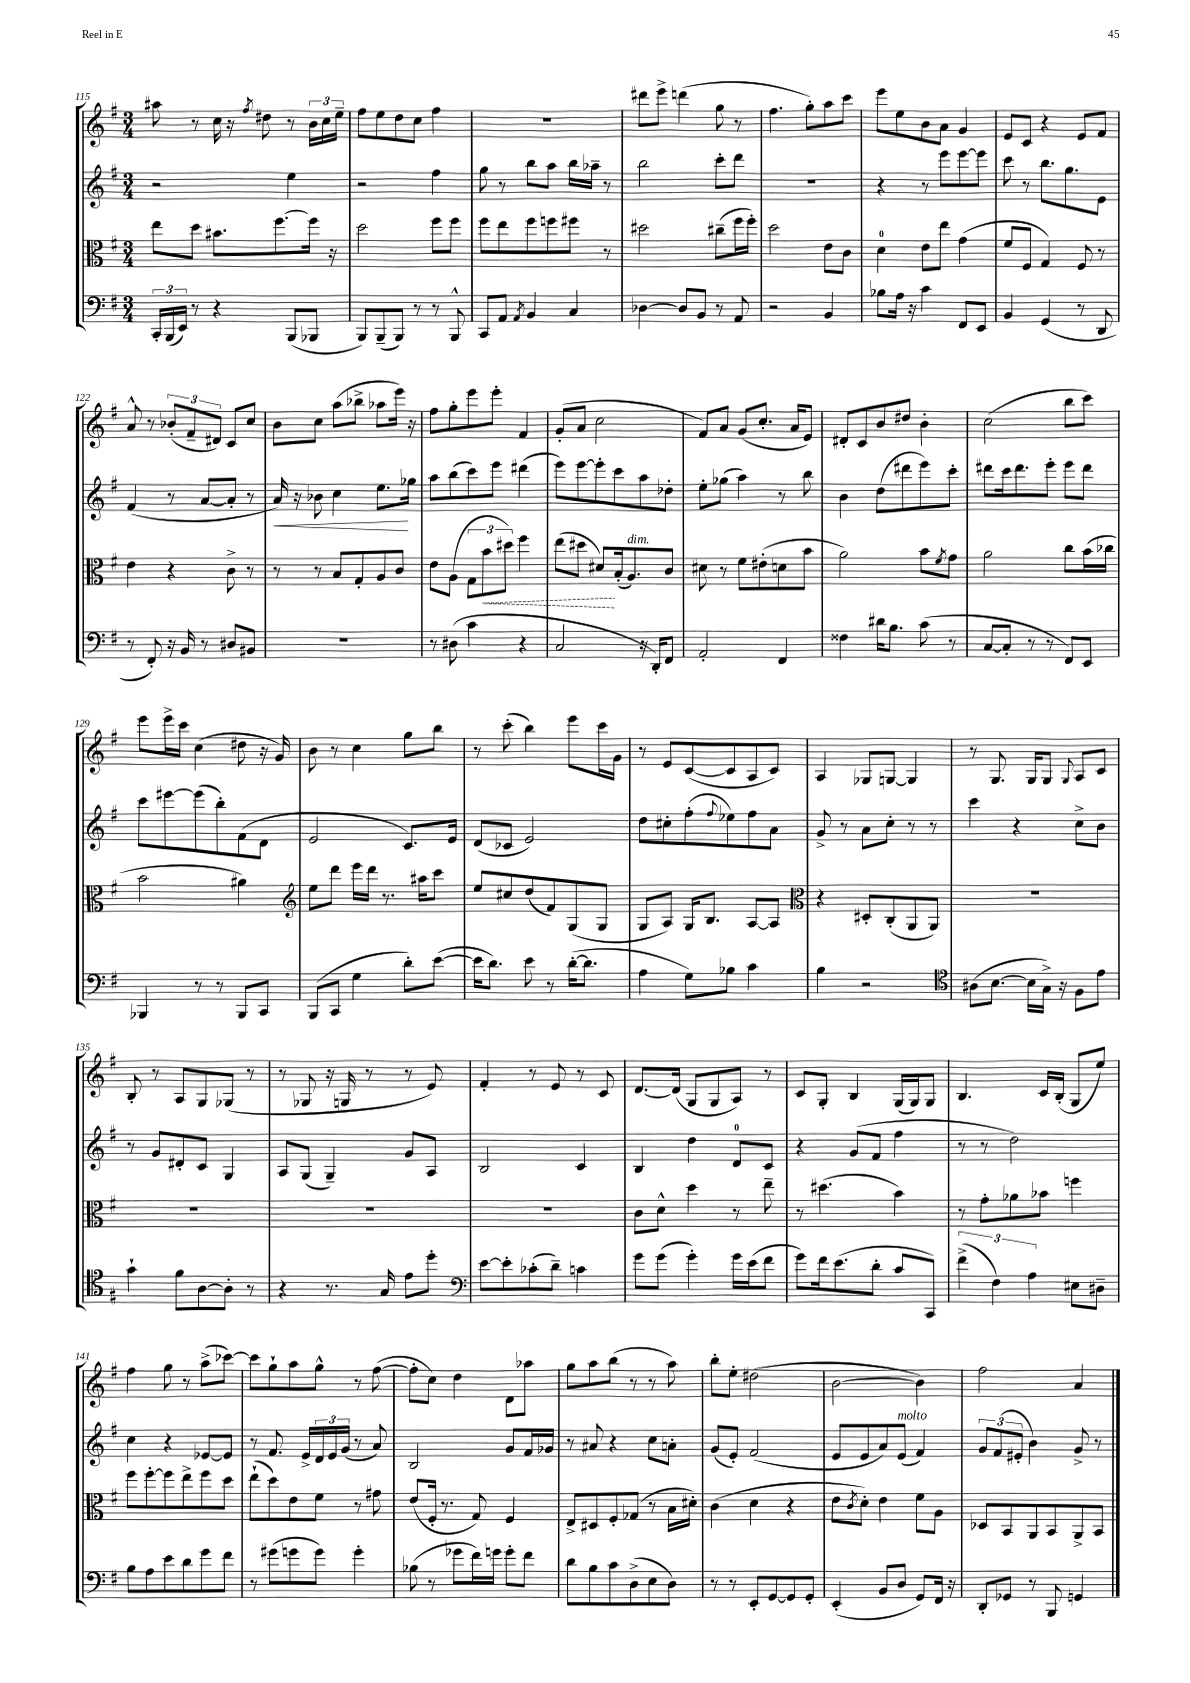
<<
\new StaffGroup <<
\new Staff = "s0" {
    \clef treble \key g \major \numericTimeSignature \time 3/4
    ais''8 r8 c''16 r16 \acciaccatura { fis''8 } dis''8 r8 \tuplet 3/2 { b'16 c''16 e''16-- } |
    fis''8 e''8 d''8 c''8 fis''4 |
    R2. |
    dis'''8 e'''8-> d'''4( g''8 r8 |
    fis''4. g''8-.) a''8 c'''8 |
    e'''8 e''8 b'8 a'8 g'4 |
    e'8 c'8 r4 e'8 fis'8 |
    a'8-^ r8 \tuplet 3/2 { bes'8-.( fis'8-- dis'8) } c'8 c''8 |
    b'8 c''8 a''8( bes''8-> aes''8 e'''16) r16 |
    fis''8 g''8-. e'''8 e'''8-. fis'4 |
    g'8-.( a'8 c''2 |
    fis'8) a'8 g'8( c''8.-. a'16 e'8) |
    dis'8-. c'8 b'8 dis''8 b'4-. |
    c''2( b''8 c'''8) |
    e'''8 e'''16-> c'''16 c''4( dis''8 r16 g'16) |
    b'8 r8 c''4 g''8 b''8 |
    r8 c'''8-.( b''4) e'''8 c'''16 g'16 |
    r8 e'8 c'8~( c'8 a8 c'8) |
    a4 ges8 g8~ g4 |
    r8 g8. g16 g8 \appoggiatura { g8 } a8 c'8 |
    b8-. r8 a8 g8 ges8( r8 |
    r8 ges8 r16 g16 r8 r8 e'8) |
    fis'4-. r8 e'8 r8 c'8 |
    d'8.~ d'16( g8 g8 a8) r8 |
    c'8 g8-. b4 g16( g16) g8 |
    b4. c'16 b16-.( g8 e''8) |
    fis''4 g''8 r8 a''8->( ces'''8~) |
    ces'''8 g''8-! a''8 g''8-^ r8 fis''8~( |
    fis''8-. c''8) d''4 d'8 aes''8 |
    g''8 a''8 b''8( r8 r8 a''8) |
    b''8-. e''8-. dis''2( |
    b'2~ b'4) |
    fis''2 a'4 \bar "|." |
}
\new Staff = "s1" {
    \clef treble \key g \major \numericTimeSignature \time 3/4
    r2 e''4 |
    r2 fis''4 |
    g''8 r8 b''8 a''8 b''16 aes''16-- r8 |
    b''2 c'''8-. d'''8 |
    R2. |
    r4 r8 e'''8 e'''8~ e'''8 |
    c'''8 r8 b''8. g''8. e'8 |
    fis'4( r8 a'8~ a'8-. r8 |
    a'16\<) r16 bes'8 c''4 e''8.\! ges''16 |
    a''8 b''8( c'''8) e'''8 dis'''4( |
    e'''8) e'''8~ e'''8-. c'''8 a''8 des''8-. |
    e''8-. ges''8( a''4) r8 b''8 |
    b'4 d''8( dis'''8 e'''8) c'''8-. |
    dis'''8 c'''16 dis'''8. e'''8-. e'''8 dis'''8 |
    c'''8 eis'''8~ eis'''8( b''8-.) fis'8( d'8 |
    e'2 c'8.) e'16 |
    d'8( ces'8 e'2) |
    d''8 cis''8-. fis''8-.( \appoggiatura { fis''8 } ees''8) fis''8 a'8 |
    g'8-> r8 a'8 c''8-. r8 r8 |
    c'''4 r4 c''8-> b'8 |
    r8 g'8 dis'8-. c'8 g4 |
    a8 g8( g4--) g'8 a8 |
    b2 c'4 |
    b4 d''4 d'8-0 c'8 |
    r4 g'8( fis'8 fis''4 |
    r8 r8 d''2) |
    c''4 r4 ees'8~ ees'8 |
    r8 fis'8. e'16-> \tuplet 3/2 { d'16 e'16 g'16( } r8 a'8) |
    b2 g'8 fis'16 ges'16 |
    r8 ais'8 r4 c''8 a'8-. |
    g'8( e'8-.) fis'2( |
    e'8 e'8 a'8) e'8^\markup { \italic "molto" }( fis'4) |
    \tuplet 3/2 { g'8 fis'8( eis'8-. } b'4) g'8-> r8 \bar "|." |
}
\new Staff = "s2" {
    \clef alto \key g \major \numericTimeSignature \time 3/4
    e''8 d''8 bis'8. fis''8.~ fis''16 r16 |
    d''2 fis''8 fis''8 |
    fis''8 e''8 fis''8 f''8 fis''8 r8 |
    dis''2 cis''8--( fis''16 fis''16-.) |
    d''2 e'8 c'8 |
    d'4-0 e'8 e''8 g'4( |
    fis'8 fis8 g4) fis8 r8 |
    e'4 r4 c'8-> r8 |
    r8 r8 b8 g8-. a8 c'8 |
    e'8 a8( \tuplet 3/2 { g8 \once \override Hairpin.style = #'dashed-line b'8\< dis''8) } fis''4 |
    e''8( dis''8 dis'8\!) b16-.( a8.^\markup { \italic "dim." }) c'8 |
    dis'8 r8 fis'8 eis'8-.( d'8 b'8 |
    a'2) b'8 \acciaccatura { fis'8 } g'8 |
    a'2 c''8 b'16( ces''16 |
    b'2 ais'4) |
    \clef treble e''8 d'''8 e'''16 d'''16 r8. ais''16 c'''8 |
    e''8 cis''8 d''8( fis'8) g8( g8 |
    g8 a8) g16 b8. a8~ a8 |
    \clef alto r4 dis8-. c8-.( a,8 a,8) |
    R2. |
    R2. |
    R2. |
    R2. |
    c'8 d'8-^ d''4 r8 e''8-- |
    r8 dis''4.( b'4) |
    r8 g'8-. aes'8 bes'8 f''4 |
    fis''8 fis''8~-. fis''8 e''8-> fis''8 d''8 |
    e''8-!( d''8) e'8 fis'8 r8 gis'8 |
    e'8( fis16-. r8. g8) fis4 |
    e8-> dis8 fis8-. ges8( r8 b16 dis'16-.) |
    c'4( d'4 r4 |
    e'8 \acciaccatura { c'8 } d'8-.) e'4 fis'8 a8 |
    des8 b,8 a,8 b,8 a,8-> b,8 \bar "|." |
}
\new Staff = "s3" {
    \clef bass \key g \major \numericTimeSignature \time 3/4
    \tuplet 3/2 { c,16-. b,,16( e,16) } r8 r4 b,,8( bes,,8 |
    b,,8) b,,8--( b,,8) r8 r8 b,,8-^ |
    c,8 a,8 \acciaccatura { a,8 } b,4 c4 |
    des4~ des8 b,8 r8 a,8 |
    r2 b,4 |
    bes8 a16 r16 c'4 fis,8 e,8 |
    b,4 g,4( r8 d,8 |
    r8 fis,8-.) r16 b,16 r8 dis8 bis,8 |
    R2. |
    r8 dis8( c'4 r4 |
    c2 r16 d,16-.) fis,8 |
    a,2-. fis,4 |
    fisis4 dis'16 b8. c'8( r8 |
    c8~ c8-. r8 r8 fis,8) e,8 |
    bes,,4 r8 r8 bes,,8 c,8 |
    b,,8( c,8 g4 d'8-.) e'8~( |
    e'16 d'8.) e'8 r8 d'16~-.( d'8. |
    a4 g8) bes8 c'4 |
    b4 r2 |
    \clef tenor ais8( b8.~ b16 g16->) r16 fis8 e'8 |
    g'4-! fis'8 a8~ a8-. r8 |
    r4 r8. g16 e'8 d''8-. |
    \clef bass e'8~ e'8-. ces'8-.( d'8--) c'4 |
    g'8 g'8( g'4-.) g'16 e'16( fis'8 |
    g'8) fis'16 e'8.( d'8-. c'8 c,8) |
    \tuplet 3/2 { fis'4->( fis4) a4 } eis8 dis8-- |
    b8 a8 e'8 d'8 g'8 fis'8 |
    r8 gis'8( g'8 g'8) g'4-. |
    bes8( r8 ges'8 fis'16) g'16 g'8-. fis'8 |
    d'8 b8 c'8 d8->( e8 d8) |
    r8 r8 e,8-. g,8~ g,8 g,8-. |
    e,4-.( b,8 d8 g,8) fis,16 r16 |
    d,8-. ges,8 r8 b,,8 g,4 \bar "|." |
}
>>
>>
\layout { \context { \Score currentBarNumber = #115 } }
